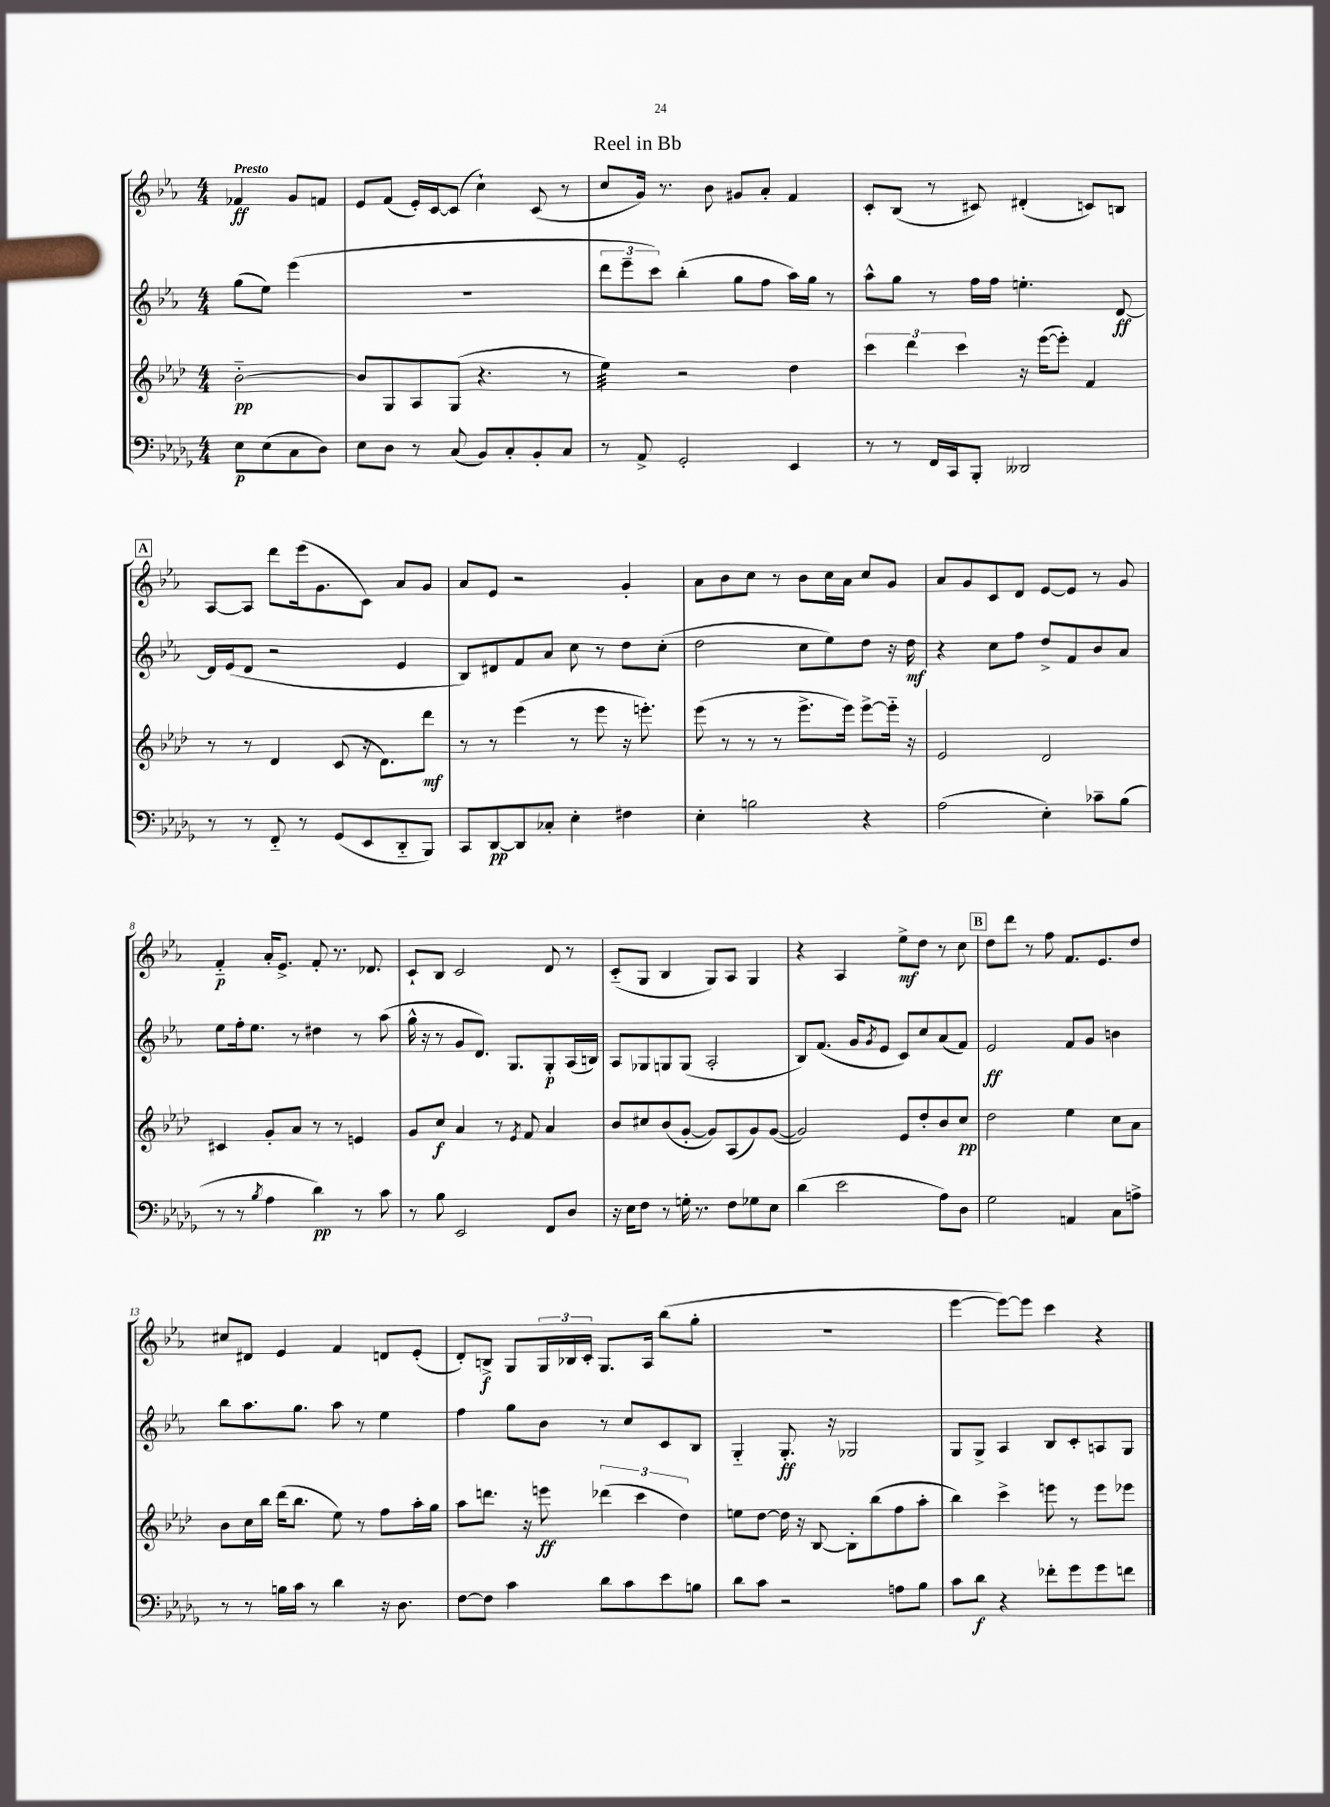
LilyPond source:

\header { title = "Reel in Bb" }
<<
\new StaffGroup <<
\new Staff = "s0" {
    \clef treble \key ees \major \numericTimeSignature \time 4/4 \partial 2 \tempo "Presto"
    fes'4\ff g'8 f'8 |
    ees'8 f'8( ees'16-.) c'16~ c'8( c''4-!) c'8( r8 |
    c''8 g'16) r8. bes'8 gis'8 aes'8-. f'4 |
    c'8-. bes8( r8 cis'8) dis'4-.( c'8) b8 |
    \mark \markup { \box "A" } aes8~ aes8 d'''8 ees'''16( g'8. c'8) aes'8 g'8 |
    aes'8 ees'8 r2 g'4-. |
    aes'8 bes'8 c''8 r8 bes'8 c''16 aes'16 c''8 g'8 |
    aes'8 g'8 c'8 d'8 ees'8~ ees'8 r8 g'8 |
    f'4-_\p aes'16-. ees'8.-> f'8-. r8. des'8. |
    c'8-! bes8 c'2 d'8 r8 |
    c'8-_( g8 bes4 g8) aes8 g4 |
    r4 aes4 ees''8->\mf d''8 r8 c''8 |
    \mark \markup { \box "B" } d''8 d'''8 r8 f''8 f'8. ees'8. d''8 |
    cis''8 dis'8 ees'4 f'4 d'8 ees'8-.( |
    d'8-.) b8->\f g8 \tuplet 3/2 { g16 bes16 c'16-. } g8. aes16 bes''8( g''8-. |
    R1 |
    ees'''4~ ees'''8~) ees'''8 c'''4 r4 \bar "|." |
}
\new Staff = "s1" {
    \clef treble \key ees \major \numericTimeSignature \time 4/4 \partial 2
    g''8( ees''8) ees'''4( |
    R1 |
    \tuplet 3/2 { d'''8 ees'''8-- c'''8) } bes''4-.( g''8 f''8 aes''16) g''16 r8 |
    aes''8-^ g''8 r8 f''16 f''16 e''4.-. d'8~\ff |
    \mark \markup { \box "A" } d'16 ees'16( d'8 r2 ees'4 |
    bes8) dis'8 f'8 aes'8 c''8 r8 d''8 c''8-.( |
    d''2 c''8 ees''8) d''8 r16 d''16\mf |
    r4 c''8 f''8 d''8-> f'8 bes'8 aes'8 |
    ees''8 f''16-. ees''8. r8 dis''4 r8 aes''8( |
    g''16-^ r16 r8 g'8 d'8.) g8. g8-.\p aes16( b16) |
    aes8 ges8 g8 g8( aes2-. |
    bes8) f'8.( g'16 \acciaccatura { g'8 } ees'8 c'8) c''8 aes'8( f'8) |
    \mark \markup { \box "B" } ees'2\ff f'8 g'8 b'4 |
    bes''8 aes''8. g''8. aes''8 r8 ees''4 |
    f''4 g''8 bes'8 r8 c''8 c'8 bes8 |
    g4-_ g8.-.\ff r16 ges2 |
    g8 g8-> aes4 bes8 c'8-. a8 g8 \bar "|." |
}
\new Staff = "s2" {
    \clef treble \key aes \major \numericTimeSignature \time 4/4 \partial 2
    bes'2~-_\pp |
    bes'8 g8 aes8 g8( r4. r8 |
    ees''4:32) r2 des''4 |
    \tuplet 3/2 { c'''4 des'''4 c'''4 } r16 ees'''16~( ees'''8-.) f'4 |
    \mark \markup { \box "A" } r8 r8 des'4 c'8( r16 des'8.) des'''8\mf |
    r8 r8 ees'''4( r8 ees'''8 r16 e'''8.-.) |
    ees'''8( r8 r8 r8 ees'''8.-> ees'''16) ees'''8~-> ees'''16-_ r16 |
    ees'2 des'2 |
    cis'4 g'8-. aes'8 r8 r8 e'4 |
    g'8 c''8\f aes'4 r8 \acciaccatura { ees'8 } f'8 aes'4 |
    bes'8 cis''8 bes'8( g'8~-. g'8) aes8( g'8) g'8~( |
    g'2) ees'8 des''8-. bes'8 c''8\pp |
    \mark \markup { \box "B" } des''2 ees''4 c''8 aes'8 |
    bes'8 c''16 bes''16 des'''16( bes''8. ees''8) r8 f''8 aes''16-. g''16 |
    aes''8 d'''8. r16 e'''8\ff \tuplet 3/2 { des'''4( c'''4 des''4) } |
    e''8 des''8~ des''16 r16 bes8~ bes8-. bes''8( f''8 aes''8-. |
    bes''4) c'''4-> e'''8 r8 e'''8 ees'''8 \bar "|." |
}
\new Staff = "s3" {
    \clef bass \key des \major \numericTimeSignature \time 4/4 \partial 2
    ees8\p ees8( c8 des8) |
    ees8 des8 r8 c8( bes,8) c8-. bes,8-. c8 |
    r8 aes,8-> ges,2-. ees,4 |
    r8 r8 f,16 c,16 bes,,8-. deses,2 |
    \mark \markup { \box "A" } r8 r8 f,8-_ r8 ges,8( ees,8 des,8-_ bes,,8) |
    c,8 des,8~\pp des,8 ces8-. ees4-. fis4 |
    ees4-. b2 r4 |
    aes2( ees4-.) ces'8-- bes8( |
    r8 r8 \acciaccatura { bes8 } aes4 des'4\pp) r8 c'8 |
    r8 bes8 ees,2 f,8 des8 |
    r16 ees16 f8 r8 g16-. r8. f8 ges8 ees8 |
    des'4( ees'2 aes8) des8 |
    \mark \markup { \box "B" } ges2 a,4 c8 a8-> |
    r8 r8 b16 c'16 r8 des'4 r16 des8. |
    f8~ f8 c'4 des'8 c'8 ees'8 b8 |
    des'8 c'8 r2 a8 bes8 |
    c'8 des'8\f r4 fes'8-. ges'8 ges'8 f'8 \bar "|." |
}
>>
>>
